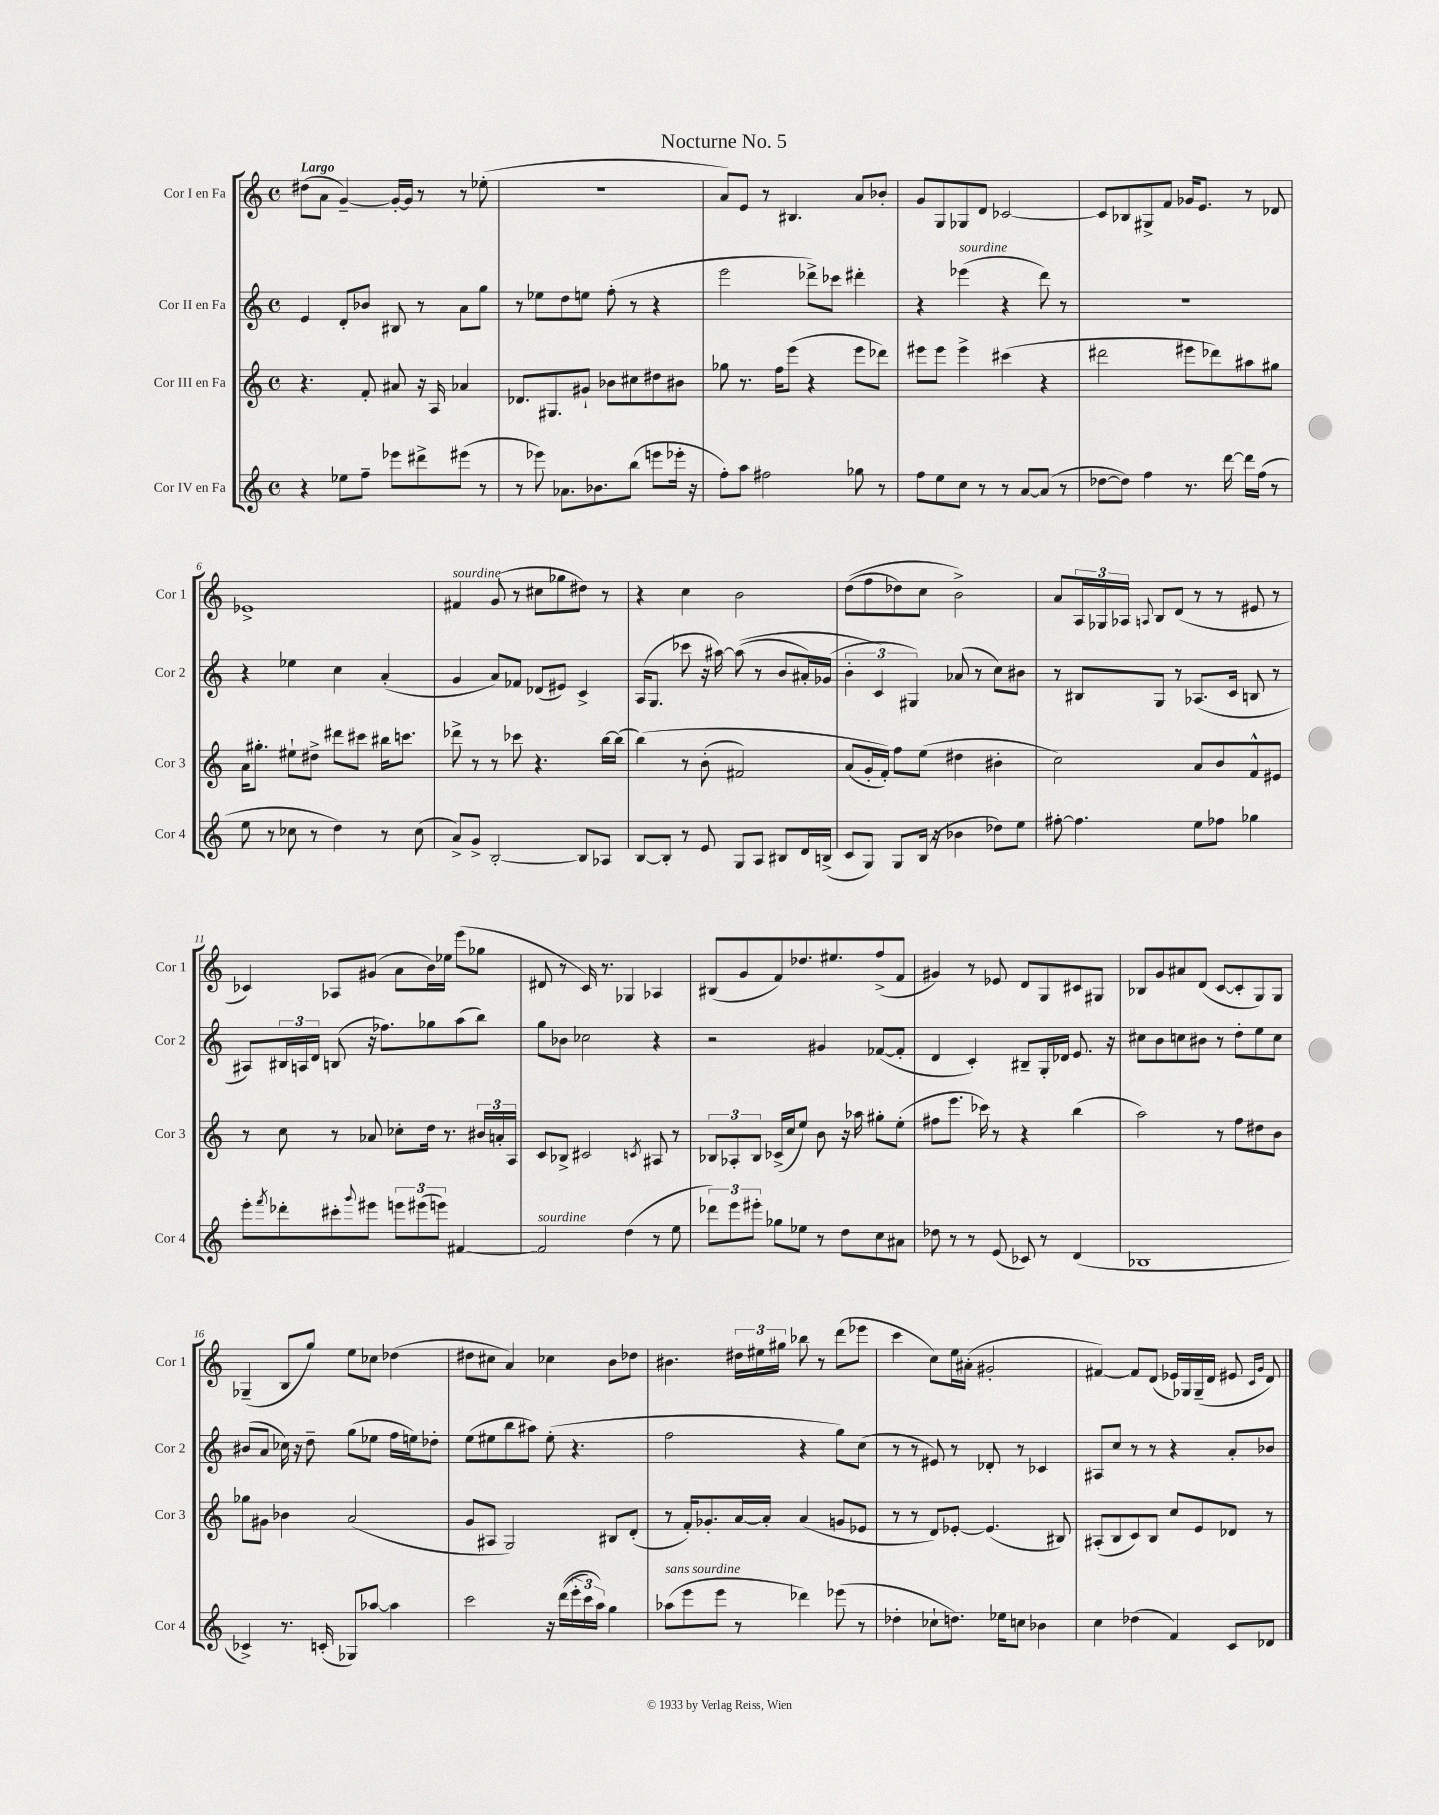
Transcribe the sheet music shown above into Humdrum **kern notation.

**kern	**kern	**kern	**kern
*staff4	*staff3	*staff2	*staff1
*clefG2	*clefG2	*clefG2	*clefG2
*k[]	*k[]	*k[]	*k[]
*M4/4	*M4/4	*M4/4	*M4/4
*met(c)	*met(c)	*met(c)	*met(c)
4r	4.r	4e/	(8dd#\L
.	.	.	8a\J
8ee-\L	.	8d'/L	[4g~/)
8ff~\J	8f'/	8b-/J	.
8eee-\L	8a#/	8B#/	16g'/_LL
.	.	.	16g/]JJ
8ddd#^\	16r	8r	8r
.	16A/	.	.
(8eee#\J	4a-/	8a\L	8r
8r	.	8gg\J	(8ee-'\
=	=	=	=
8r	8.d-/L	8r	1r
8eee-\)	.	8ee-\L	.
.	8.G#/	.	.
8.a-\L	.	8dd\	.
.	8g#`/J	8ee\J	.
8.b-\	.	.	.
.	8b-\L	(8ff'\	.
(8bb\J	8cc#\	8r	.
8eee\L	8dd#\	4r	.
16eee-'\Jk	8b#\J	.	.
16r	.	.	.
=	=	=	=
8ff'\L)	8gg-\	2eee\	8a/L)
8aa\J	8.r	.	8e/J
2ff#\	.	.	8r
.	16ff\LK	.	.
.	(8eee\J	.	4.B#/
.	4r	8ddd-^\L)	.
.	.	8ccc-\J	.
8gg-\	8eee\L	4ddd#'\	8a/L
8r	8ddd-\J)	.	8b-'/J
=	=	=	=
8ff\L	8eee#\L	4r	8g/L
8ee\	8eee#\J	.	8G/
8cc\J	4eee#^\	(4eee-\	8G-/
8r	.	.	8d/J
8r	(4ccc#\	4r	[2c-/
[8a/L	.	.	.
(8a/]J	4r	8ddd\)	.
8r	.	8r	.
=	=	=	=
[8dd-\L	2ddd#\	1r	8c-/]L
8dd-\]J)	.	.	8B-/
4ff\	.	.	8G#^/
.	.	.	8f/J
8.r	8eee#\L	.	16g-/LK
.	.	.	8.e/J
.	8ddd-\)	.	.
[16ddd\	.	.	.
16ddd\]LL	8aa#\	.	8r
(16ff\JJ	.	.	.
8r	8gg#\J	.	8d-/
=	=	=	=
8ee\	16a\LK	4r	1e-^
.	8.gg#'\J	.	.
8r	.	.	.
8cc-\	8ee#`\L	4ee-\	.
8r	8dd#^\J	.	.
4dd\)	8ddd#\L	4cc\	.
.	8ccc#\J	.	.
8r	16bb#\LK	(4a'/	.
.	8.ccc\J	.	.
(8cc-\	.	.	.
=	=	=	=
8a^/L)	8ddd-^\	4g/	4f#/
8g^/J	8r	.	.
[2B'/	8r	8a/L)	(8g/
.	8ccc-\	8f-/J	8r
.	4.r	(8d-/L	8cc#\L
.	.	8e#/J)	8gg-\
8B/]L	.	4c^/	8dd#\J)
8A-/J	[16bb\LL	.	8r
.	(16bb\]JJ	.	.
=	=	=	=
[8B/L	&(4bb\)	(16A/LK	4r
.	.	8.G/J	.
8B'/]J	.	.	.
8r	8r	8ccc-\	4cc\
8e/	(8b'\	16r	.
.	.	[16aa#\)	.
8G/L	2f#/)	&((8aa#\]	2b\
8A/J	.	8r	.
8B#/L	.	8b/L	.
16d/L	.	16a#'/L)	.
(16B^/JJ	.	(16g-/JJ	.
=	=	=	=
8c/L	(8a/L	6b'\	&((8dd\L
8G/J)	16g'/L	.	8ff\
.	.	6c/&)	.
.	16f'/JJ)&)	.	.
8G/L	8ff\L	.	8dd-\)
.	.	6G#/)	.
(16B/Jk	(8ee\J	.	8cc\J
16r	.	.	.
4b-\	4dd#\	(8a-/	2b^\&)
.	.	8r	.
8dd-\L)	4b#'\	8cc\L)	.
8ee\J	.	8b#\J	.
=	=	=	=
[8ff#'\	2cc\)	8r	8a/L
4.ff#\]	.	8B#/L	24A/L
.	.	.	24G-/
.	.	.	24A-/JJ
.	.	.	8qqA/
.	.	8G/J	8B/L
.	.	8r	(8d/J
8ee\L	8a/L	(8.A-/L	8r
8ff-\J	8b/	.	8r
.	.	16c/Jk	.
4gg-\	8f^^/	8B/	8e#/
.	8e#/J	8r	8r
=	=	=	=
8eee'\L	8r	8A#/L)	4c-/)
8qfff/	.	.	.
8ddd-'\	8cc\	24B#/L	.
.	.	24A/	.
.	.	24d/JJ	.
8ccc#'\	8r	(8B/	8A-/L
8qqggg/	.	.	.
8eee#\J	8a-/	16r	(8g#/J
.	.	8.ff-\L)	.
12eee\L	8cc-'\L	.	8a\L
(12eee#\	.	.	.
.	16dd\Jk	8gg-\	16b\L)
12eee\J)	.	.	.
.	8.r	.	16ee-\JJ
[4f#/	.	(8aa\	(8eee\L
.	24b#/LL	8bb\J)	8gg-\J
.	24a'/	.	.
.	24A/JJ	.	.
=	=	=	=
2f#/]	8c/L	8gg\L	8d#/
.	8B-^/J	8b-\J	8r
.	2c#/	2cc-\	16c/)
.	.	.	8.r
(4dd\	.	.	4G-/
.	8qc/	.	.
8r	8A#/	4r	4A-/
8ee\	8r	.	.
=	=	=	=
12ddd-\L)	12B-/L	2r	(8B#/L
12eee\	12A-'/	.	.
.	.	.	8g/
12eee#'\J	12B-/J	.	.
8gg-\L	(16c-^/LL	.	8f/)
.	16cc/J	.	.
8ee-\J	8ee/J)	.	8.dd-/
8r	8b\	4g#/	.
.	.	.	8.ee#/
8dd\L	16r	.	.
.	16aa-\	.	.
8cc\	8gg#'\L	([8f-/L	(8ff^/
8a#\J	(8ee'\J	8f-'/]J	8f/J
=	=	=	=
8dd-\	8ff#\L	4d/	4g#/)
8r	8.eee\J	.	.
8r	.	4c'/)	8r
.	16ccc-\)	.	.
(8e/	8r	.	8e-/
8c-/)	4r	8B#~/L	8d/L
8r	.	16G'/L	8G/
.	.	16d-/JJ	.
(4d/	(4bb\	8.e/	8c#/
.	.	.	8G#/J
.	.	16r	.
=	=	=	=
1B-	2aa\)	8cc#\L	8B-/L
.	.	8b\	8g/
.	.	8cc\	8a#/
.	.	8b#\J	(8d/J
.	8r	8r	[8c/L
.	8ff\L	8dd'\L	8c'/]
.	8dd#\	8ee\	8G/)
.	8b\J	8cc\J	8G/J
=	=	=	=
4c-^/)	8gg-\L	(8b#/L	(4G-~/
.	8g#\J	8a/J	.
8.r	4b-\	16cc-\)	8B/L
.	.	16r	.
.	.	8dd~\	8gg/J)
(16c'/	.	.	.
8G-/L)	(2a/	(8gg\L	8ee\L
[8aa-/J	.	8ee-\J	8cc-\J
4aa-\]	.	16ff\LL	(4dd-\
.	.	16ee\J)	.
.	.	8dd-'\J	.
=	=	=	=
2ccc\	8g/L	(8ee\L	8dd#\L
.	8A#/J	8ee#\	8cc#\J
.	2G/)	8bb\	4a/)
.	.	8aa#\J)	.
16r	.	(8ee#'\	4cc-\
&((16ddd\LL	.	.	.
24eee'\	.	4.r	.
24ccc\)	.	.	.
24aa\JJ&)	.	.	.
4gg\	8B#/L	.	8b\L
.	(8d'/J	.	8dd-\J
=	=	=	=
(8aa-\L	8r	2ff\	4.b#\
8eee\	16f'/LK)	.	.
.	8.g-'/	.	.
8eee\J	.	.	.
8r	[16a/L	.	24dd#\LL
.	.	.	24ee#\
.	16a'/]JJ	.	.
.	.	.	24gg#\JJ
4ddd-\)	(4a/	4r	8bb-\
.	.	.	8r
(8eee-\	8g/L	8gg\L)	(8ddd\L
8r	8e-/J	(8cc\J	8eee-\J
=	=	=	=
4dd-'\	8r	8r	4ccc\
.	8r	8r	.
8cc-`\L	8d/L)	8e#/)	8cc\L)
8.dd\J)	[8e-'/J	8r	16ee\L
.	.	.	(16a#'\JJ
.	(4.e-/]	8d-'/	2g#'/
16ee-\LK	.	.	.
8cc\J	.	8r	.
4b-\	.	4c-/	.
.	8B#/)	.	.
=	=	=	=
4cc\	(8A#'/L	8A#/L	[4f#/)
.	8B/	8cc/J	.
(4dd-\	8c/)	8r	8f#/]L
.	8B/J	8r	(8d/J
4f/)	8cc/L	4r	16e-/LL)
.	.	.	16G-/
.	8e/	.	(16G-~/
.	.	.	16d/JJ
8c/L	8d-/J	8a'/L	8e#/
.	.	.	16qqc/LL
.	.	.	16qqg/JJ
8d-/J	8r	8b-/J	8d/)
==	==	==	==
*-	*-	*-	*-
